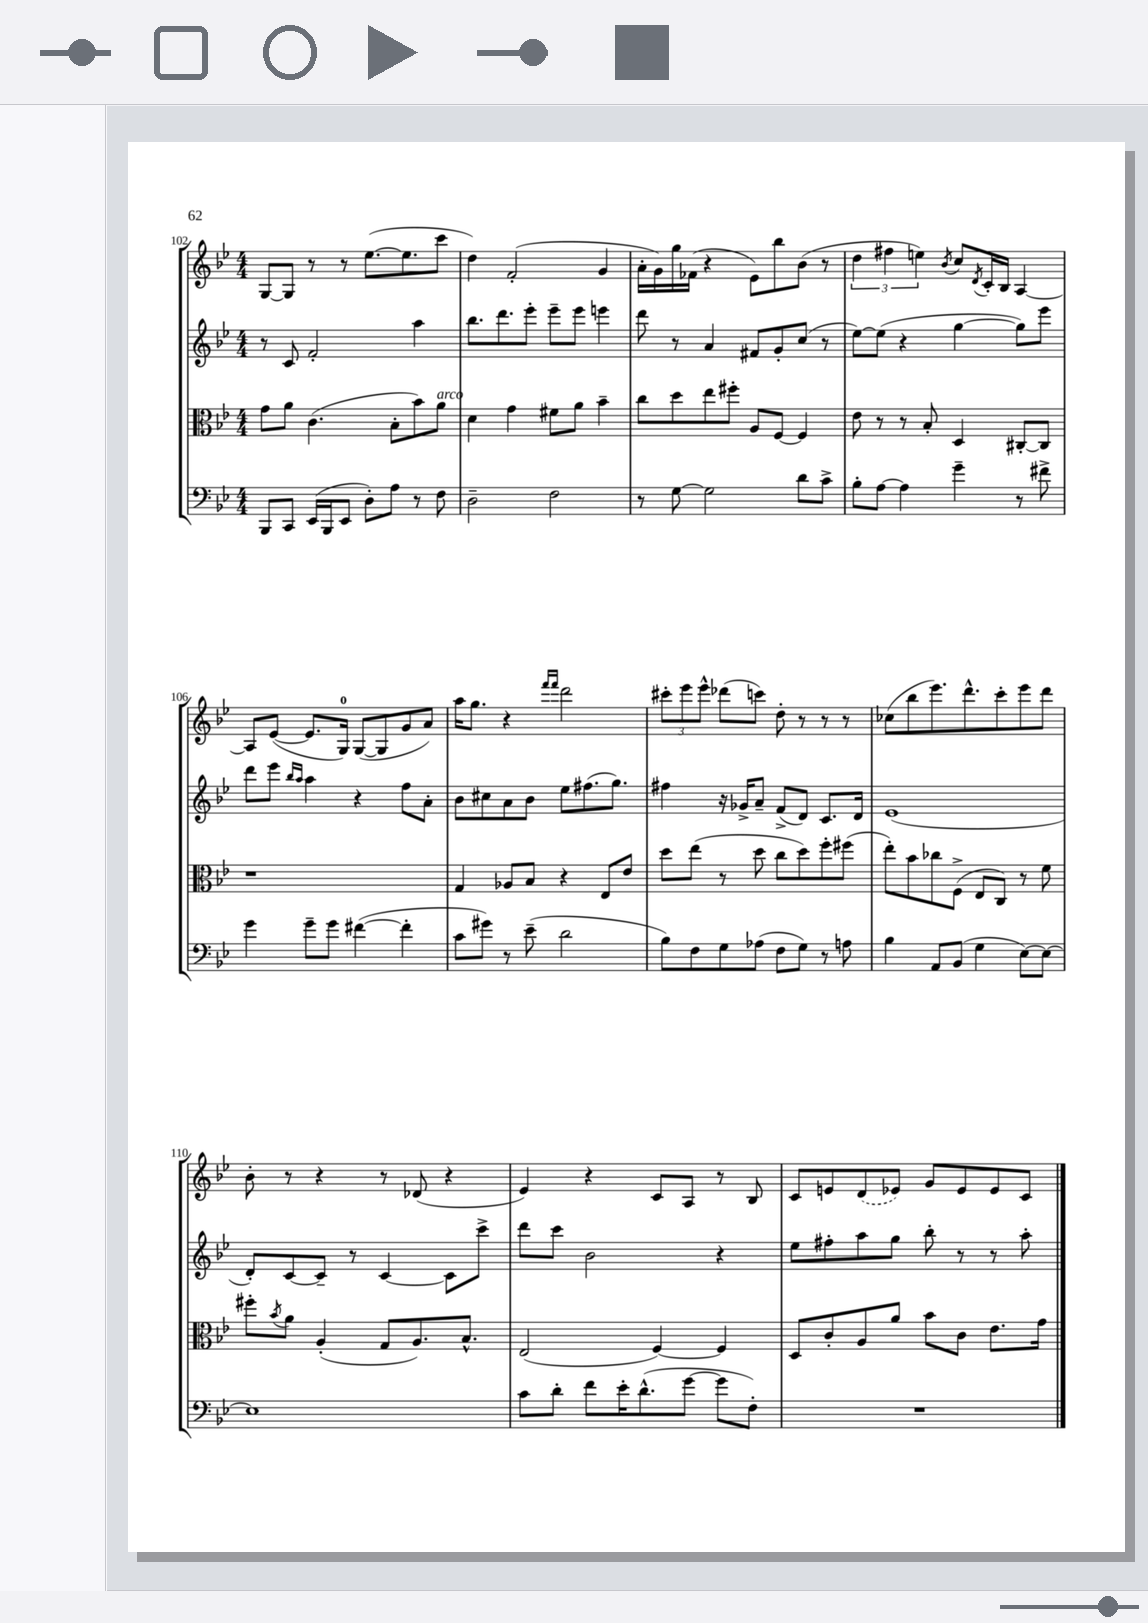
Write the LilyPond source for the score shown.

<<
\new StaffGroup <<
\new Staff = "s0" {
    \clef treble \key bes \major \numericTimeSignature \time 4/4
    g8~ g8 r8 r8 ees''8.~( ees''8. c'''8 |
    d''4) f'2-.( g'4 |
    a'16-. g'16) g''16 fes'16( r4 ees'8) bes''8 bes'8( r8 |
    \tuplet 3/2 { d''4 fis''4 e''4) } \acciaccatura { bes'8 } c''8 \acciaccatura { d'8 } c'16-. bes16 a4~ |
    a8 ees'8~( ees'8. g16-0) g8~( g8 g'8 a'8) |
    a''16 g''8. r4 \grace { f'''16 f'''16 } d'''2 |
    \tuplet 3/2 { cis'''8-. ees'''8 ees'''8-^ } des'''8( c'''8) d''8-. r8 r8 r8 |
    ces''8( bes''8 ees'''8.) d'''8.-^ c'''8-. ees'''8 d'''8 |
    bes'8-. r8 r4 r8 des'8( r4 |
    ees'4) r4 c'8 a8 r8 bes8 |
    c'8 e'8 \once \slurDashed d'8( ees'8) g'8 ees'8 ees'8 c'8 \bar "|." |
}
\new Staff = "s1" {
    \clef treble \key bes \major \numericTimeSignature \time 4/4
    r8 c'8 f'2-. a''4 |
    bes''8. d'''8. ees'''8-. ees'''8-- ees'''8 e'''4 |
    d'''8 r8 a'4 fis'8 g'8-. c''8( r8 |
    ees''8~) ees''8( r4 g''4~ g''8) ees'''8 |
    d'''8 ees'''8 \grace { bes''16 a''16 } a''4 r4 f''8 a'8-. |
    bes'8 cis''8 a'8 bes'8 ees''8 fis''8.( g''8.) |
    fis''4 r16 ges'16-> a'8-- f'8->( d'8) c'8. d'16 |
    ees'1( |
    d'8-.) c'8~ c'8-- r8 c'4~ c'8 c'''8-> |
    d'''8 c'''8 bes'2 r4 |
    ees''8 fis''8-. a''8 g''8 bes''8-. r8 r8 a''8-. \bar "|." |
}
\new Staff = "s2" {
    \clef alto \key bes \major \numericTimeSignature \time 4/4
    g'8 a'8 c'4.( bes8-. bes'8) a'8^\markup { \italic "arco" } |
    d'4 g'4 fis'8 a'8 bes'4-- |
    c''8 d''8 ees''8 fis''8-. a8 f8~ f4 |
    ees'8 r8 r8 bes8-. d4 cis8~-. cis8 |
    r1 |
    g4 aes8 bes8 r4 ees8 ees'8 |
    d''8 ees''8( r8 d''8 c''8 d''8) f''8-. fis''8( |
    ees''8-.) bes'8 ces''8 f8->( ees8 c8) r8 f'8 |
    fis''8-. \acciaccatura { bes'8 } a'8 a4-.( g8 a8.) bes8.-^ |
    ees2( f4~) f4 |
    d8 c'8-. a8 a'8 bes'8 c'8 ees'8. g'16 \bar "|." |
}
\new Staff = "s3" {
    \clef bass \key bes \major \numericTimeSignature \time 4/4
    bes,,8 c,8 ees,16( bes,,16 ees,8 d8-.) a8 r8 f8 |
    d2-- f2 |
    r8 g8~ g2 d'8 c'8-> |
    bes8-. a8~ a4 g'4-- r8 fis'8-> |
    g'4 g'8-- g'8 fis'4~( fis'4-. |
    c'8 gis'8) r8 ees'8--( d'2 |
    bes8) f8 g8 aes8( f8 g8) r8 a8 |
    bes4 a,8 bes,8( g4 ees8~) ees8~ |
    ees1 |
    c'8 d'8-. f'8 ees'16-. d'8.-^( g'8~ g'8 f8-.) |
    R1 \bar "|." |
}
>>
>>
\layout { \context { \Score currentBarNumber = #102 } }
